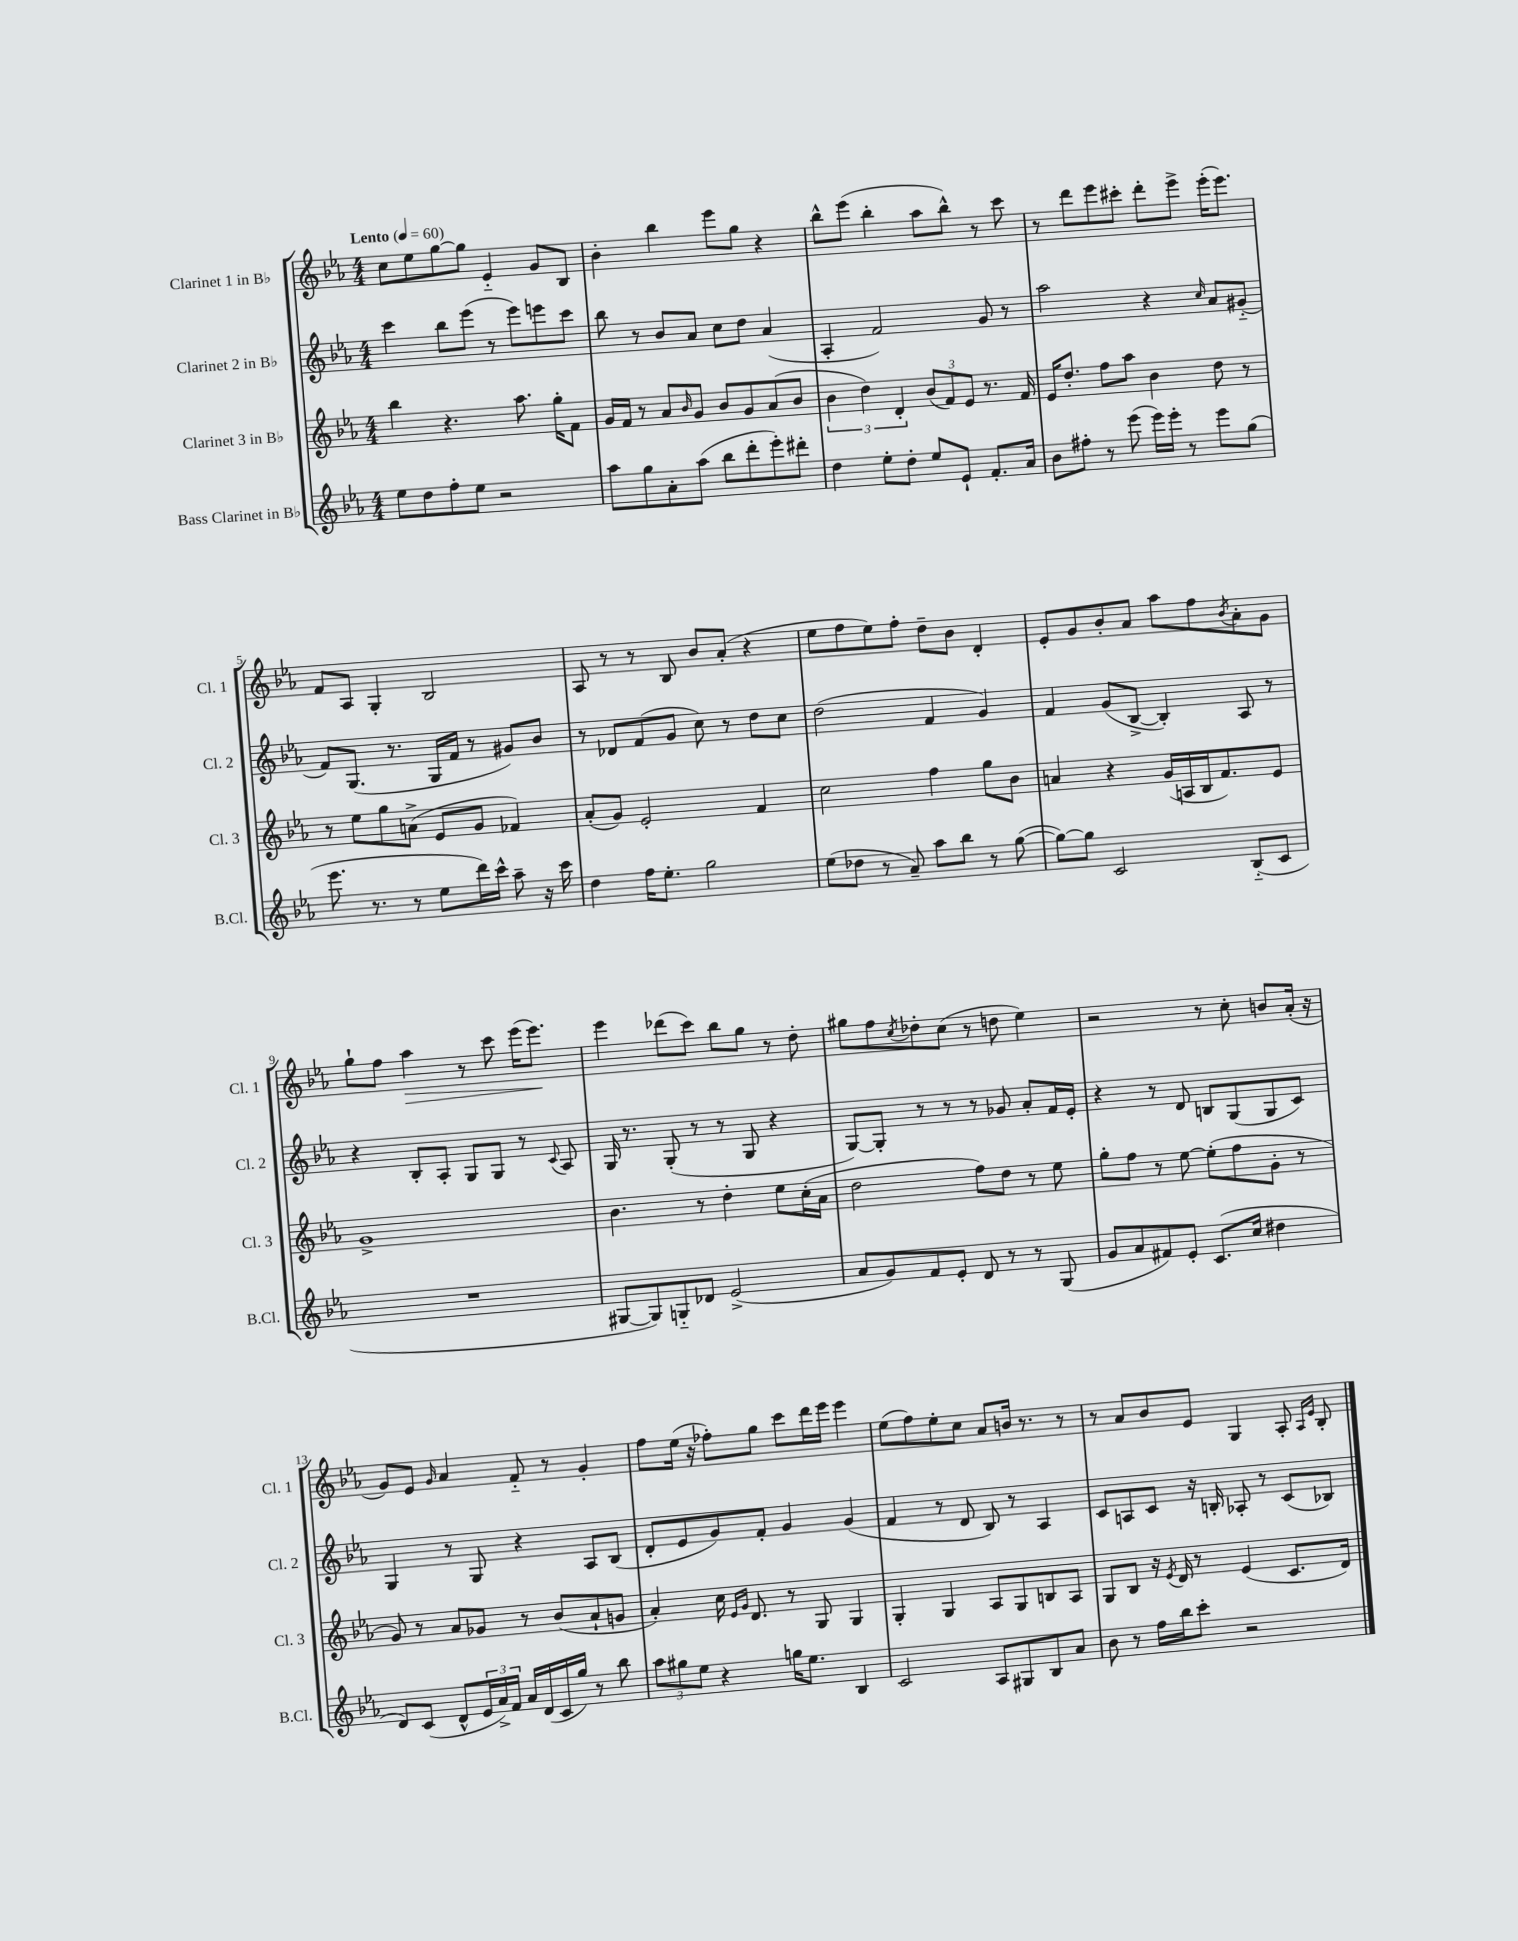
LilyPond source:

<<
\new StaffGroup <<
\new Staff = "s0" \with { instrumentName = "Clarinet 1 in Bb" shortInstrumentName = "Cl. 1" } {
    \clef treble \key ees \major \numericTimeSignature \time 4/4 \tempo "Lento" 4 = 60
    c''8 ees''8 g''8~ g''8 ees'4-_ g'8 bes8 |
    bes'4-. bes''4 ees'''8 g''8 r4 |
    bes''8-^ ees'''8( bes''4-. aes''8 bes''8-^) r8 c'''8 |
    r8 d'''8 ees'''8 cis'''8-. d'''8-. ees'''8-> ees'''16-.( ees'''8.) |
    f'8 aes8 g4-. bes2 |
    aes8 r8 r8 bes8 bes'8 aes'8-.( r4 |
    ees''8 f''8 ees''8) f''8-. d''8-- bes'8 d'4-. |
    ees'8-. g'8 bes'8-. aes'8 aes''8 f''8 \acciaccatura { bes'8 } aes'8-. g'8 |
    g''8-! f''8 aes''4\> r8 c'''8 ees'''16( ees'''8.\!) |
    ees'''4 des'''8( c'''8) bes''8 g''8 r8 d''8-. |
    gis''8 f''8 \acciaccatura { c''8 } des''8-. c''8( r8 d''8 ees''4) |
    r2 r8 c''8-. b'8 aes'16-.( r16 |
    g'8) ees'8 \grace { g'16 } aes'4 f'8-_ r8 g'4-. |
    f''8 ees''16( r16 fes''8-.) g''8 c'''8 d'''16 ees'''16 ees'''4 |
    ees''8( f''8) ees''8-. c''8 aes'8 b'16 r8. r8 |
    r8 aes'8 bes'8 ees'8 g4 aes8-. \grace { aes16 ees'16 } bes8-. \bar "|." |
}
\new Staff = "s1" \with { instrumentName = "Clarinet 2 in Bb" shortInstrumentName = "Cl. 2" } {
    \clef treble \key ees \major \numericTimeSignature \time 4/4
    c'''4 bes''8 ees'''8( r8 ees'''8) e'''8 c'''8 |
    bes''8 r8 bes'8 aes'8 c''8 d''8 aes'4( |
    aes4-. f'2) g'8 r8 |
    aes''2 r4 \grace { c''16 } aes'8 gis'8-_( |
    f'8) g8.( r8. g16 f'16 r8 gis'8) bes'8 |
    r8 des'8 f'8( g'8 c''8) r8 d''8 c''8 |
    d''2( f'4 g'4) |
    f'4 g'8( bes8~-> bes4-.) aes8 r8 |
    r4 bes8-. aes8-. g8 g8 r8 \appoggiatura { c'8 } aes8 |
    g16 r8. g8-.( r8 r8 g8 r4 |
    g8~) g8-. r8 r8 r8 ges'8 aes'8-. f'16 ees'16-. |
    r4 r8 d'8 b8 g8( g8 c'8) |
    g4 r8 g8 r4 aes8 bes8( |
    d'8-. ees'8 g'8) f'8-. g'4 g'4( |
    f'4 r8 d'8 bes8) r8 aes4 |
    c'8 a8 c'8 r16 b16-. aes8-. r8 c'8( bes8) \bar "|." |
}
\new Staff = "s2" \with { instrumentName = "Clarinet 3 in Bb" shortInstrumentName = "Cl. 3" } {
    \clef treble \key ees \major \numericTimeSignature \time 4/4
    bes''4 r4. aes''8. g''16-. f'8 |
    g'16 f'16 r8 aes'8 \grace { bes'16 } g'8 bes'8 g'8 aes'8( bes'8 |
    \tuplet 3/2 { bes'4 d''4) d'4-. } \tuplet 3/2 { bes'8( f'8) ees'8 } r8. f'16 |
    ees'16 d''8.-. f''8 aes''8 bes'4 d''8 r8 |
    r8 ees''8 g''8 a'8->( ees'8 g'8 fes'4) |
    aes'8-.( g'8) ees'2-. f'4 |
    c''2 f''4 g''8 bes'8 |
    a'4 r4 g'16( a16 bes16 f'8.) ees'8 |
    g'1-> |
    bes'4. r8 d''4-. ees''8 c''16-.( aes'16 |
    d''2 f''8) d''8 r8 ees''8 |
    g''8-. f''8 r8 ees''8~ ees''8-.( f''8 g'8-. r8 |
    g'8) r8 aes'8 ges'8 r8 bes'8( aes'8-! g'8 |
    aes'4-.) c''16 \grace { ees'16 g'16 } d'8. r8 g8 g4 |
    g4-. g4 aes8 g8 b8 aes8 |
    g8 bes8 r16 \acciaccatura { ees'8 } d'16 r8 ees'4( c'8. d'16) \bar "|." |
}
\new Staff = "s3" \with { instrumentName = "Bass Clarinet in Bb" shortInstrumentName = "B.Cl." } {
    \clef treble \key ees \major \numericTimeSignature \time 4/4
    ees''8 d''8 f''8-. ees''8 r2 |
    aes''8 g''8 aes'8-. aes''8( bes''8 d'''8-. ees'''8-.) dis'''8-. |
    d''4 ees''8-. d''8-. ees''8 ees'8-! f'8.-. aes'16 |
    bes'8 fis''8-. r8 ees'''8( ees'''16) ees'''16-. r8 ees'''8 g''8( |
    ees'''8. r8. r8 ees''8 d'''16) c'''16-^ aes''8-- r16 c'''16 |
    d''4 f''16 ees''8.-. g''2 |
    ees''8( des''8 r8 aes'8--) aes''8 bes''8 r8 g''8~( |
    g''8~) g''8 c'2 bes8-_( c'8 |
    R1 |
    gis8~ gis8) g8-_ des'8 ees'2->( |
    aes'8 g'8) f'8 ees'8-. d'8 r8 r8 g8( |
    g'8 aes'8 fis'8) ees'8-. c'8.( c''16 dis''4 |
    d'8) c'8( d'8-^ \tuplet 3/2 { ees'16 aes'16->) f'16 } aes'16 d'16( c'16 g''16) r8 bes''8 |
    \tuplet 3/2 { aes''8 gis''8 ees''8 } r4 g''16 ees''8. bes4 |
    c'2 aes8 gis8 bes8 aes'8 |
    bes'8 r8 f''16 bes''16 c'''8-. r2 \bar "|." |
}
>>
>>
